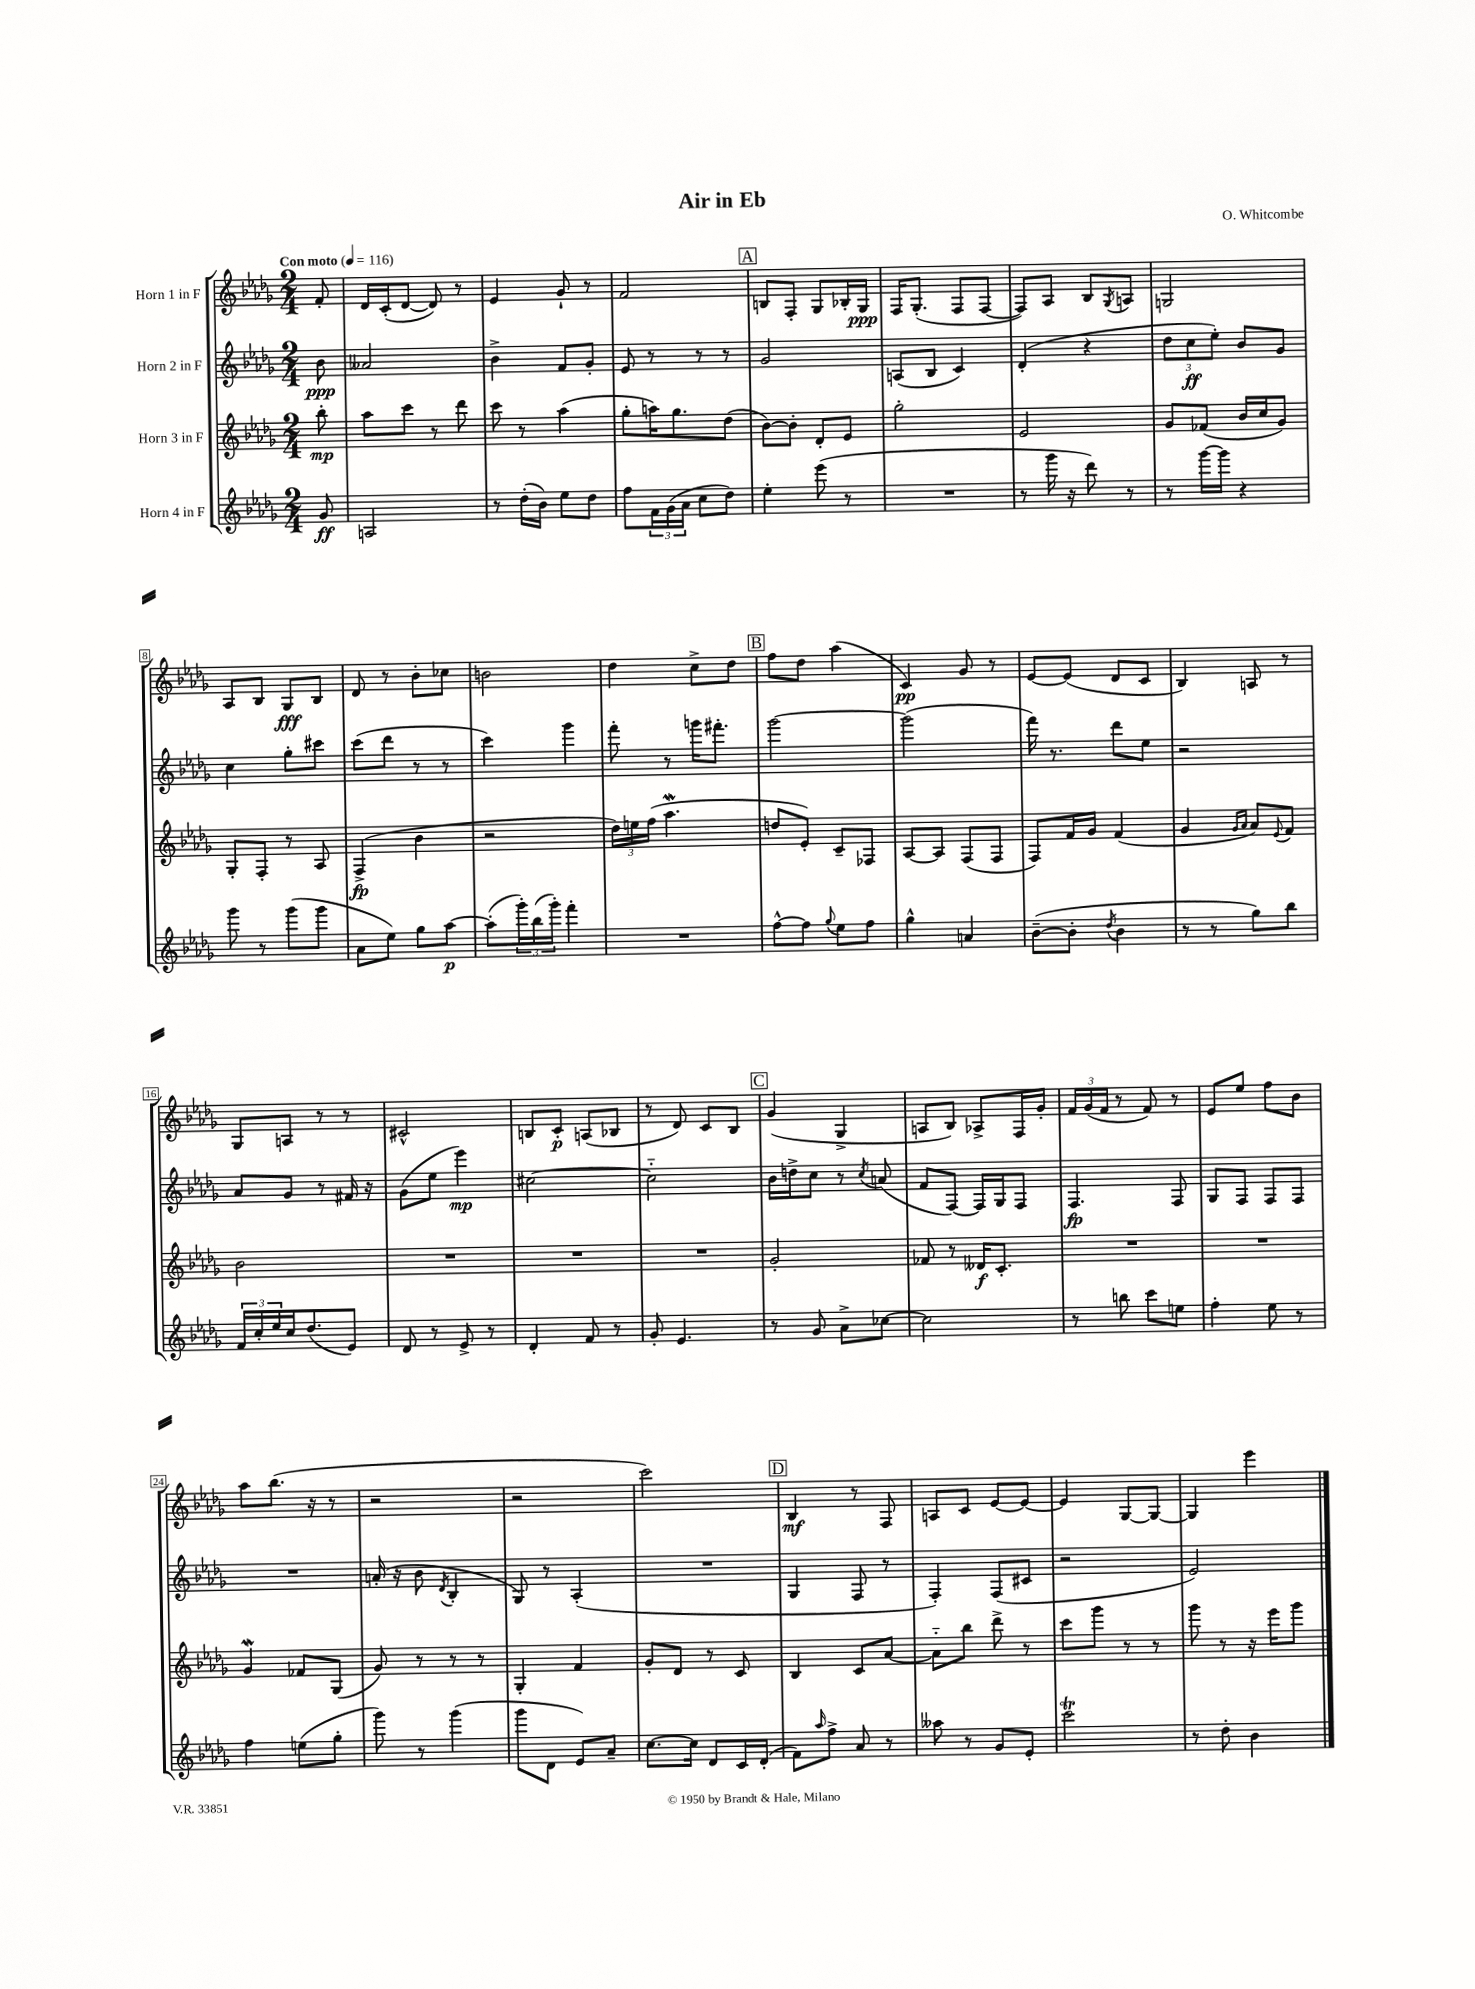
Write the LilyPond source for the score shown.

\header { title = "Air in Eb" composer = "O. Whitcombe" }
<<
\new StaffGroup <<
\new Staff = "s0" \with { instrumentName = "Horn 1 in F" } {
    \clef treble \key des \major \numericTimeSignature \time 2/4 \partial 8 \tempo "Con moto" 4 = 116
    f'8-. |
    des'16 c'16-.( des'8~ des'8) r8 |
    ees'4 ges'8-! r8 |
    f'2 |
    \mark \markup { \box "A" } b8 f8-. ges8 bes16-. ges16\ppp |
    f16 ges8.-.( f8 f8~ |
    f8) aes8 bes8 \acciaccatura { ges8 } a8 |
    g2 |
    aes8 bes8 ges8\fff bes8 |
    des'8 r8 bes'8-. ces''8 |
    b'2 |
    des''4 c''8-> des''8 |
    \mark \markup { \box "B" } f''8 des''8 aes''4( |
    c'4\pp) ges'8 r8 |
    ees'8~ ees'8( des'8 c'8 |
    bes4) a8 r8 |
    ges8 a8 r8 r8 |
    cis'2-^ |
    b8 c'8-.\p a8( bes8 |
    r8 des'8) c'8 bes8 |
    \mark \markup { \box "C" } ges'4( ges4-> |
    a8 bes8) aes8-> f16 ges'16-. |
    \tuplet 3/2 { f'16 ges'16( f'16 } r8 f'8) r8 |
    ees'8 ees''8 f''8 bes'8 |
    aes''8 bes''8.( r16 r8 |
    r2 |
    r2 |
    c'''2) |
    \mark \markup { \box "D" } bes4\mf r8 f8 |
    a8 c'8 ees'8~ ees'8~ |
    ees'4 ges8~ ges8~ |
    ges4 ees'''4 \bar "|." |
}
\new Staff = "s1" \with { instrumentName = "Horn 2 in F" } {
    \clef treble \key des \major \numericTimeSignature \time 2/4 \partial 8
    bes'8\ppp |
    aeses'2 |
    bes'4-> f'8 ges'8-. |
    ees'8 r8 r8 r8 |
    \mark \markup { \box "A" } ges'2 |
    a8( bes8 c'4) |
    des'4-.( r4 |
    \tuplet 3/2 { des''8 c''8\ff ees''8-.) } bes'8 ges'8 |
    c''4 ges''8-. cis'''8 |
    c'''8( des'''8 r8 r8 |
    c'''4) ges'''4 |
    f'''8-. r8 g'''16 fis'''8.-. |
    \mark \markup { \box "B" } ges'''2~ |
    ges'''2( |
    f'''16) r8. des'''8 ees''8 |
    r2 |
    aes'8 ges'8 r8 fis'16 r16 |
    ges'8( ees''8 ees'''4\mp) |
    cis''2~ |
    cis''2-_ |
    \mark \markup { \box "C" } bes'16 d''16-> c''8 r8 \acciaccatura { c''8 } a'8( |
    f'8 f8~) f16 ges16 f8 |
    f4.\fp f8 |
    ges8 f8 f8 f8 |
    R2 |
    a'16-.( r16 bes'8 \acciaccatura { des'8 } bes4-. |
    ges8) r8 aes4-.( |
    R2 |
    \mark \markup { \box "D" } ges4 f8 r8 |
    f4-.) f8( cis'8 |
    r2 |
    ees'2) \bar "|." |
}
\new Staff = "s2" \with { instrumentName = "Horn 3 in F" } {
    \clef treble \key des \major \numericTimeSignature \time 2/4 \partial 8
    bes''8-.\mp |
    aes''8 c'''8 r8 des'''8 |
    c'''8 r8 aes''4( |
    ges''8-. a''16) ges''8. des''8( |
    \mark \markup { \box "A" } bes'8~) bes'8-. des'8-. ees'8 |
    ges''2-. |
    ees'2 |
    ges'8 fes'8( bes'16 c''16 ges'8) |
    ges8-. f8-. r8 aes8 |
    f4->\fp( bes'4 |
    r2 |
    \tuplet 3/2 { des''16) e''16 f''16( } aes''4.\mordent |
    \mark \markup { \box "B" } d''8 ees'8-.) c'8-- fes8 |
    aes8~ aes8 f8( f8 |
    f8) f'16 ges'16 f'4( |
    ges'4 \grace { ges'16 aes'16 } aes'8) \appoggiatura { ees'8 } f'8 |
    bes'2 |
    R2 |
    R2 |
    R2 |
    \mark \markup { \box "C" } ges'2-. |
    fes'8 r8 deses'16\f c'8.-. |
    R2 |
    R2 |
    ges'4\mordent fes'8 ges8( |
    ges'8) r8 r8 r8 |
    ges4-. f'4 |
    ges'8-. des'8 r8 c'8 |
    \mark \markup { \box "D" } bes4 c'8 aes'8~ |
    aes'8-_ bes''8 des'''8-> r8 |
    c'''8 ges'''8 r8 r8 |
    ges'''8 r8 r16 ees'''16 ges'''8 \bar "|." |
}
\new Staff = "s3" \with { instrumentName = "Horn 4 in F" } {
    \clef treble \key des \major \numericTimeSignature \time 2/4 \partial 8
    ges'8\ff |
    a2 |
    r8 des''16-.( bes'16) ees''8 des''8 |
    f''8 \tuplet 3/2 { f'16 ges'16( aes'16 } c''8 des''8) |
    \mark \markup { \box "A" } ees''4-. ees'''8( r8 |
    R2 |
    r8 ges'''16 r16 des'''8) r8 |
    r8 ges'''16~ ges'''16 r4 |
    ges'''8 r8 ges'''8( ges'''8 |
    aes'8 ees''8) ges''8 aes''8~\p |
    aes''8-.( \tuplet 3/2 { ges'''16-.) bes''16( ges'''16-.) } f'''4-. |
    R2 |
    \mark \markup { \box "B" } f''8~-^ f''8 \appoggiatura { ges''8 } ees''8 f''8 |
    ges''4-^ a'4 |
    bes'8~--( bes'8-. \acciaccatura { des''8 } bes'4 |
    r8 r8 ges''8) bes''8 |
    \tuplet 3/2 { f'16 c''16-. ees''16 } c''16 des''8.( ees'8) |
    des'8 r8 ees'8-> r8 |
    des'4-. f'8 r8 |
    ges'8-. ees'4. |
    \mark \markup { \box "C" } r8 ges'8 aes'8-> ces''8~ |
    ces''2 |
    r8 b''8 c'''8 e''8 |
    f''4-. ees''8 r8 |
    f''4 e''8( ges''8-. |
    ges'''8) r8 ges'''4( |
    ges'''8 des'8 ees'8) aes'8-- |
    c''8.~ c''16 des'8 c'16 des'16-.( |
    \mark \markup { \box "D" } f'8) \grace { aes''16 } f''8-> aes'8 r8 |
    aeses''8 r8 ges'8 ees'8-. |
    c'''2\trill |
    r8 des''8-. bes'4 \bar "|." |
}
>>
>>
\layout { \context { \Score \override BarNumber.stencil = #(make-stencil-boxer 0.1 0.3 ly:text-interface::print) } }
